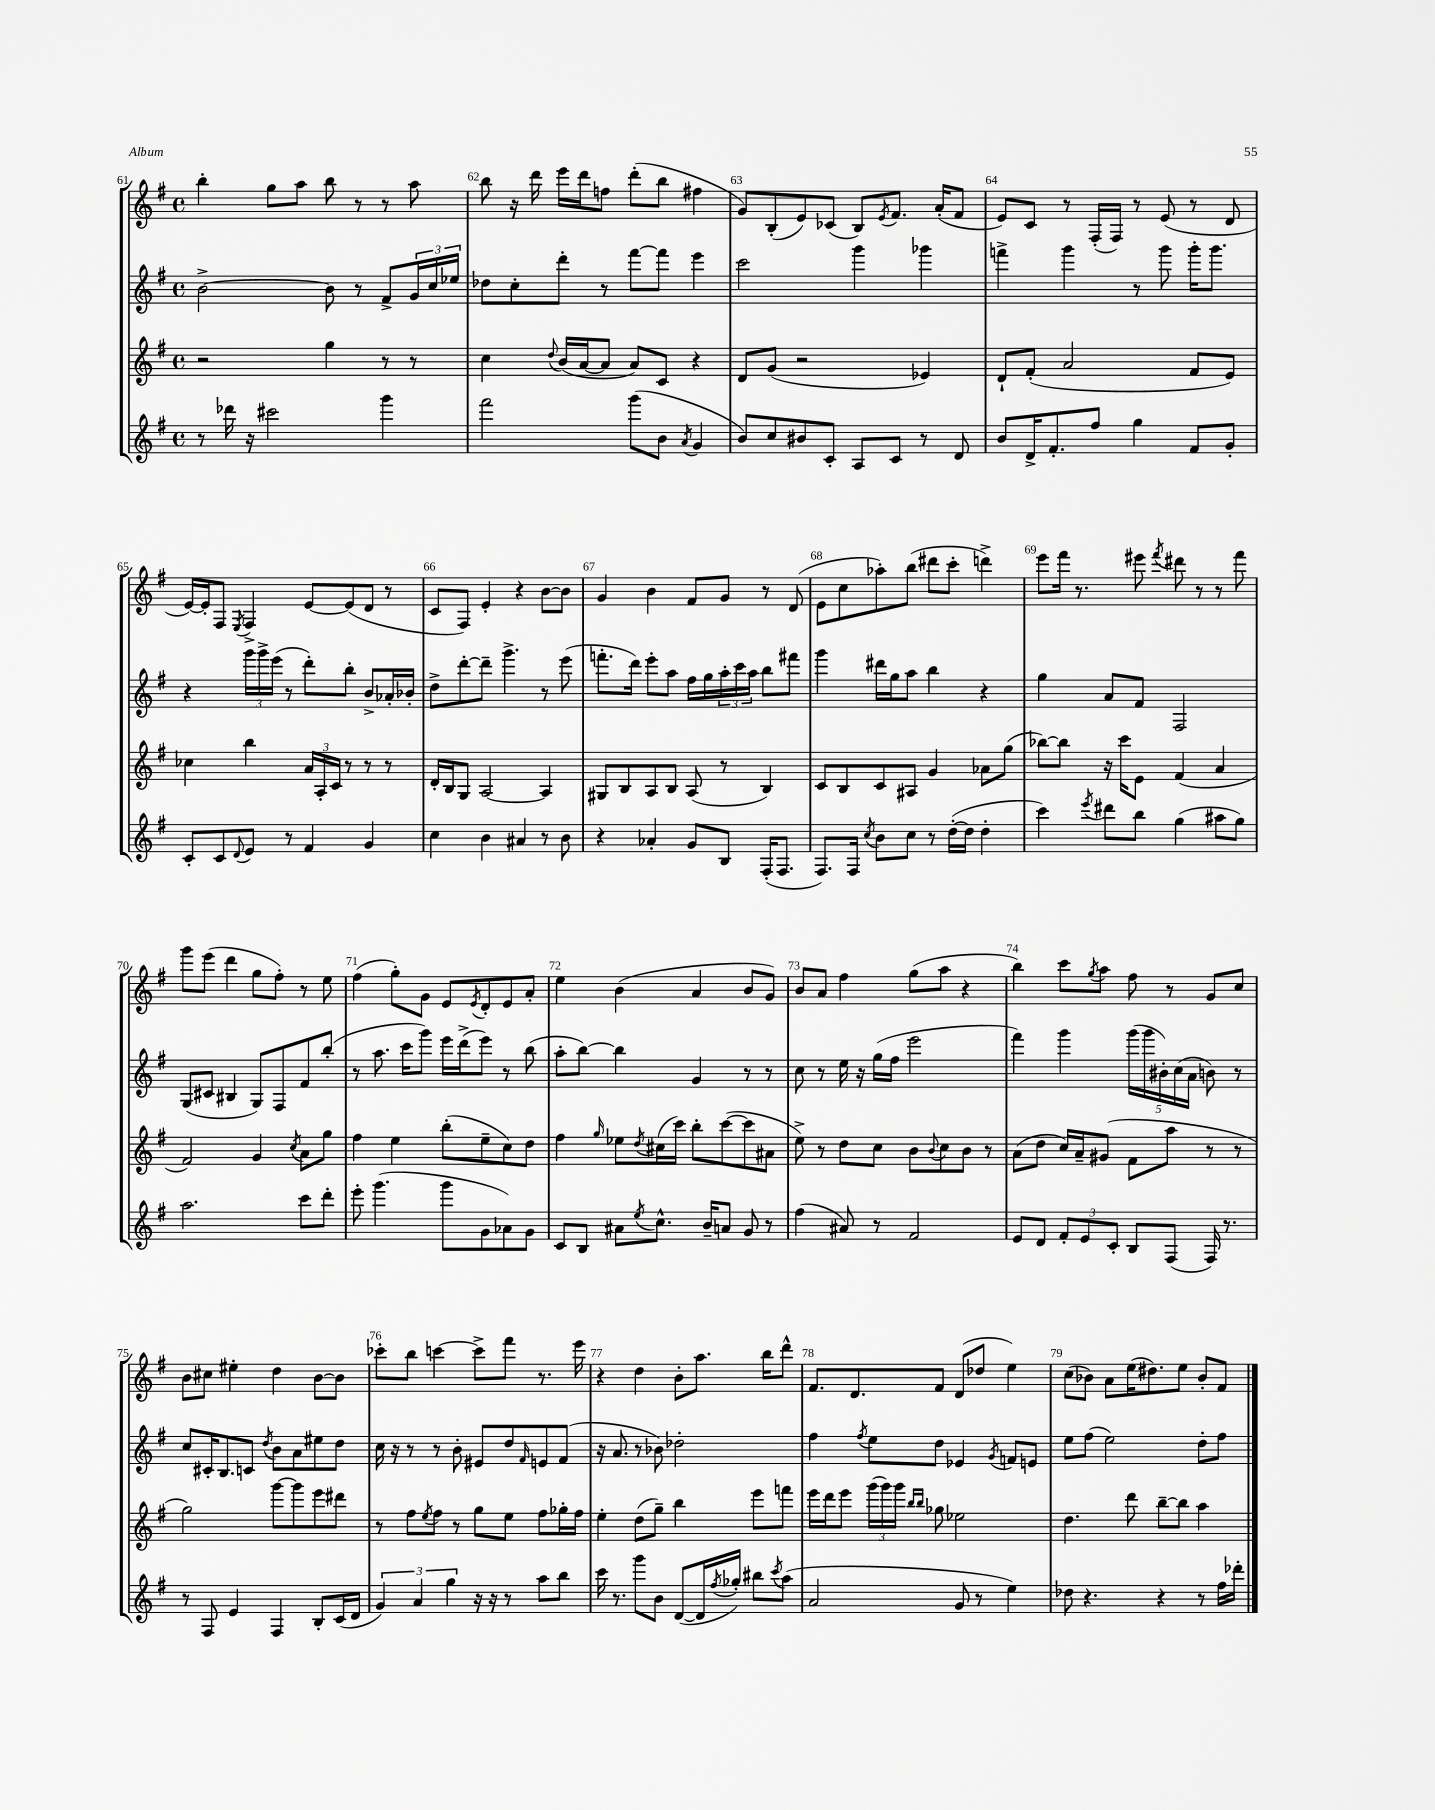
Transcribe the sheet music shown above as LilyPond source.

<<
\new StaffGroup <<
\new Staff = "s0" {
    \clef treble \key g \major \defaultTimeSignature \time 4/4
    b''4-. g''8 a''8 b''8 r8 r8 a''8 |
    b''8 r16 d'''16 e'''16 d'''16 f''8 d'''8-.( b''8 fis''4 |
    g'8) b8-.( e'8) ces'8( b8) \acciaccatura { e'8 } fis'8. a'16-.( fis'8 |
    e'8) c'8 r8 fis16-.( fis16) r8 e'8( r8 d'8 |
    e'16~) e'16-. fis8 \acciaccatura { e8 } fis4-> e'8~ e'8( d'8 r8 |
    c'8 fis8) e'4-. r4 b'8~ b'8 |
    g'4 b'4 fis'8 g'8 r8 d'8( |
    e'8 c''8 aes''8-.) b''8( dis'''8 c'''8-. d'''4->) |
    e'''8 fis'''16 r8. eis'''8 \acciaccatura { fis'''8 } dis'''8 r8 r8 fis'''8 |
    g'''8 e'''8( d'''4 g''8 fis''8-.) r8 e''8 |
    fis''4( g''8-.) g'8 e'8 \acciaccatura { e'8 } d'8-. e'8 a'8-. |
    e''4 b'4( a'4 b'8 g'8) |
    b'8 a'8 fis''4 g''8( a''8 r4 |
    b''4) c'''8 \acciaccatura { g''8 } a''8 fis''8 r8 g'8 c''8 |
    b'8 cis''8 eis''4-. d''4 b'8~ b'8 |
    ces'''8-. b''8 c'''4~ c'''8-> fis'''8 r8. e'''16 |
    r4 d''4 b'8-. a''8. b''16 d'''8-^ |
    fis'8. d'8. fis'8 d'8( des''8 e''4) |
    c''8( bes'8) a'8 e''16( dis''8.) e''8 bes'8-. fis'8 \bar "|." |
}
\new Staff = "s1" {
    \clef treble \key g \major \defaultTimeSignature \time 4/4
    b'2~-> b'8 r8 fis'8-> \tuplet 3/2 { g'16 c''16 ees''16 } |
    des''8 c''8-. d'''8-. r8 fis'''8~ fis'''8 e'''4 |
    c'''2 g'''4 ges'''4 |
    f'''4-> g'''4 r8 g'''8 g'''16-. g'''8. |
    r4 \tuplet 3/2 { g'''16 g'''16-> e'''16( } r8 d'''8-.) b''8-. b'8-> aes'16-. bes'16-. |
    d''8-> d'''8~-. d'''8-- g'''4.-> r8 e'''8( |
    f'''8.-. d'''16) e'''8-. a''8 fis''16 g''16 \tuplet 3/2 { a''16-. c'''16 a''16 } b''8 fis'''8 |
    g'''4 dis'''16 g''16 a''8 b''4 r4 |
    g''4 a'8 fis'8 fis2 |
    g8( cis'8 bis4 g8) fis8 fis'8 b''8-.( |
    r8 a''8. c'''16 g'''8) e'''16 d'''16->( e'''8) r8 b''8( |
    a''8-. b''8~) b''4 g'4 r8 r8 |
    c''8 r8 e''16 r16 g''16( fis''16 e'''2 |
    fis'''4) g'''4 \tuplet 5/4 { g'''16( g'''16 bis'16-.) c''16( a'16 } b'8) r8 |
    c''8 cis'16-. b8. c'8 \acciaccatura { d''8 } b'8 a'8 eis''8 d''8 |
    c''16 r16 r8 r8 b'8-. eis'8 d''8 \grace { fis'16 } e'8 fis'8( |
    r16 a'8. r8 bes'8) des''2-. |
    fis''4 \acciaccatura { fis''8 } e''8 d''8 ees'4 \acciaccatura { g'8 } f'8 e'8 |
    e''8 fis''8( e''2) d''8-. fis''8 \bar "|." |
}
\new Staff = "s2" {
    \clef treble \key g \major \defaultTimeSignature \time 4/4
    r2 g''4 r8 r8 |
    c''4 \appoggiatura { d''8 } b'16( a'16~ a'8 a'8) c'8 r4 |
    d'8 g'8( r2 ees'4) |
    d'8-! fis'8-.( a'2 fis'8 e'8) |
    ces''4 b''4 \tuplet 3/2 { a'16 a16-. c'16 } r8 r8 r8 |
    d'16-. b16 g8 a2~ a4 |
    gis8 b8 a8 b8 a8( r8 b4) |
    c'8 b8 c'8 ais8 g'4 aes'8 g''8( |
    bes''8~) bes''8 r16 c'''16 e'8 fis'4( a'4 |
    fis'2) g'4 \acciaccatura { c''8 } a'8 g''8 |
    fis''4 e''4 b''8-.( e''8-- c''8) d''8 |
    fis''4 \grace { g''16 } ees''8 \acciaccatura { d''8 } cis''16( c'''16) b''8-. c'''8~( c'''8 ais'8 |
    e''8->) r8 d''8 c''8 b'8 \appoggiatura { b'8 } c''8 b'8 r8 |
    a'8( d''8 c''16) a'16-- gis'8( fis'8 a''8 r8 r8 |
    g''2) g'''8~ g'''8 e'''8 dis'''8 |
    r8 fis''8 \acciaccatura { e''8 } fis''8 r8 g''8 e''8 fis''8 ges''16-. fis''16 |
    e''4-. d''8( g''8--) b''4 e'''8 f'''8 |
    e'''16 d'''16 e'''8 \tuplet 3/2 { g'''16( g'''16) g'''16 } \grace { b''16 b''16 } ges''8 ees''2 |
    d''4. d'''8 b''8~-- b''8 a''4 \bar "|." |
}
\new Staff = "s3" {
    \clef treble \key g \major \defaultTimeSignature \time 4/4
    r8 des'''16 r16 cis'''2 g'''4 |
    fis'''2 g'''8( b'8 \acciaccatura { a'8 } g'4 |
    b'8) c''8 bis'8 c'8-. a8 c'8 r8 d'8 |
    b'8 d'16-> fis'8.-. fis''8 g''4 fis'8 g'8-. |
    c'8-. c'8 \appoggiatura { d'8 } e'8 r8 fis'4 g'4 |
    c''4 b'4 ais'4 r8 b'8 |
    r4 aes'4-. g'8 b8 fis16-.( fis8. |
    fis8.) fis16 \acciaccatura { c''8 } b'8 c''8 r8 d''16~-.( d''16 d''4-. |
    c'''4) \acciaccatura { e'''8 } dis'''8 b''8 g''4( ais''8 g''8) |
    a''2. c'''8 d'''8-. |
    e'''8-. g'''4.( g'''8 g'8 aes'8) g'8 |
    c'8 b8 ais'8 \acciaccatura { e''8 } c''8.-^ b'16-- a'8 g'8 r8 |
    fis''4( ais'8) r8 fis'2 |
    e'8 d'8 \tuplet 3/2 { fis'8-. e'8 c'8-. } b8 fis8( fis16) r8. |
    r8 fis8 e'4 fis4 b8-. c'16( d'16 |
    \tuplet 3/2 { g'4) a'4 g''4 } r16 r16 r8 a''8 b''8 |
    c'''16 r8. g'''8 b'8 d'8~( d'16 \acciaccatura { fis''8 } ges''16-.) bis''8 \acciaccatura { c'''8 } a''8( |
    a'2 g'8 r8 e''4) |
    des''8 r4. r4 r8 fis''16 des'''16-. \bar "|." |
}
>>
>>
\layout { \context { \Score currentBarNumber = #61 \override BarNumber.break-visibility = ##(#f #t #t) barNumberVisibility = #all-bar-numbers-visible } }
